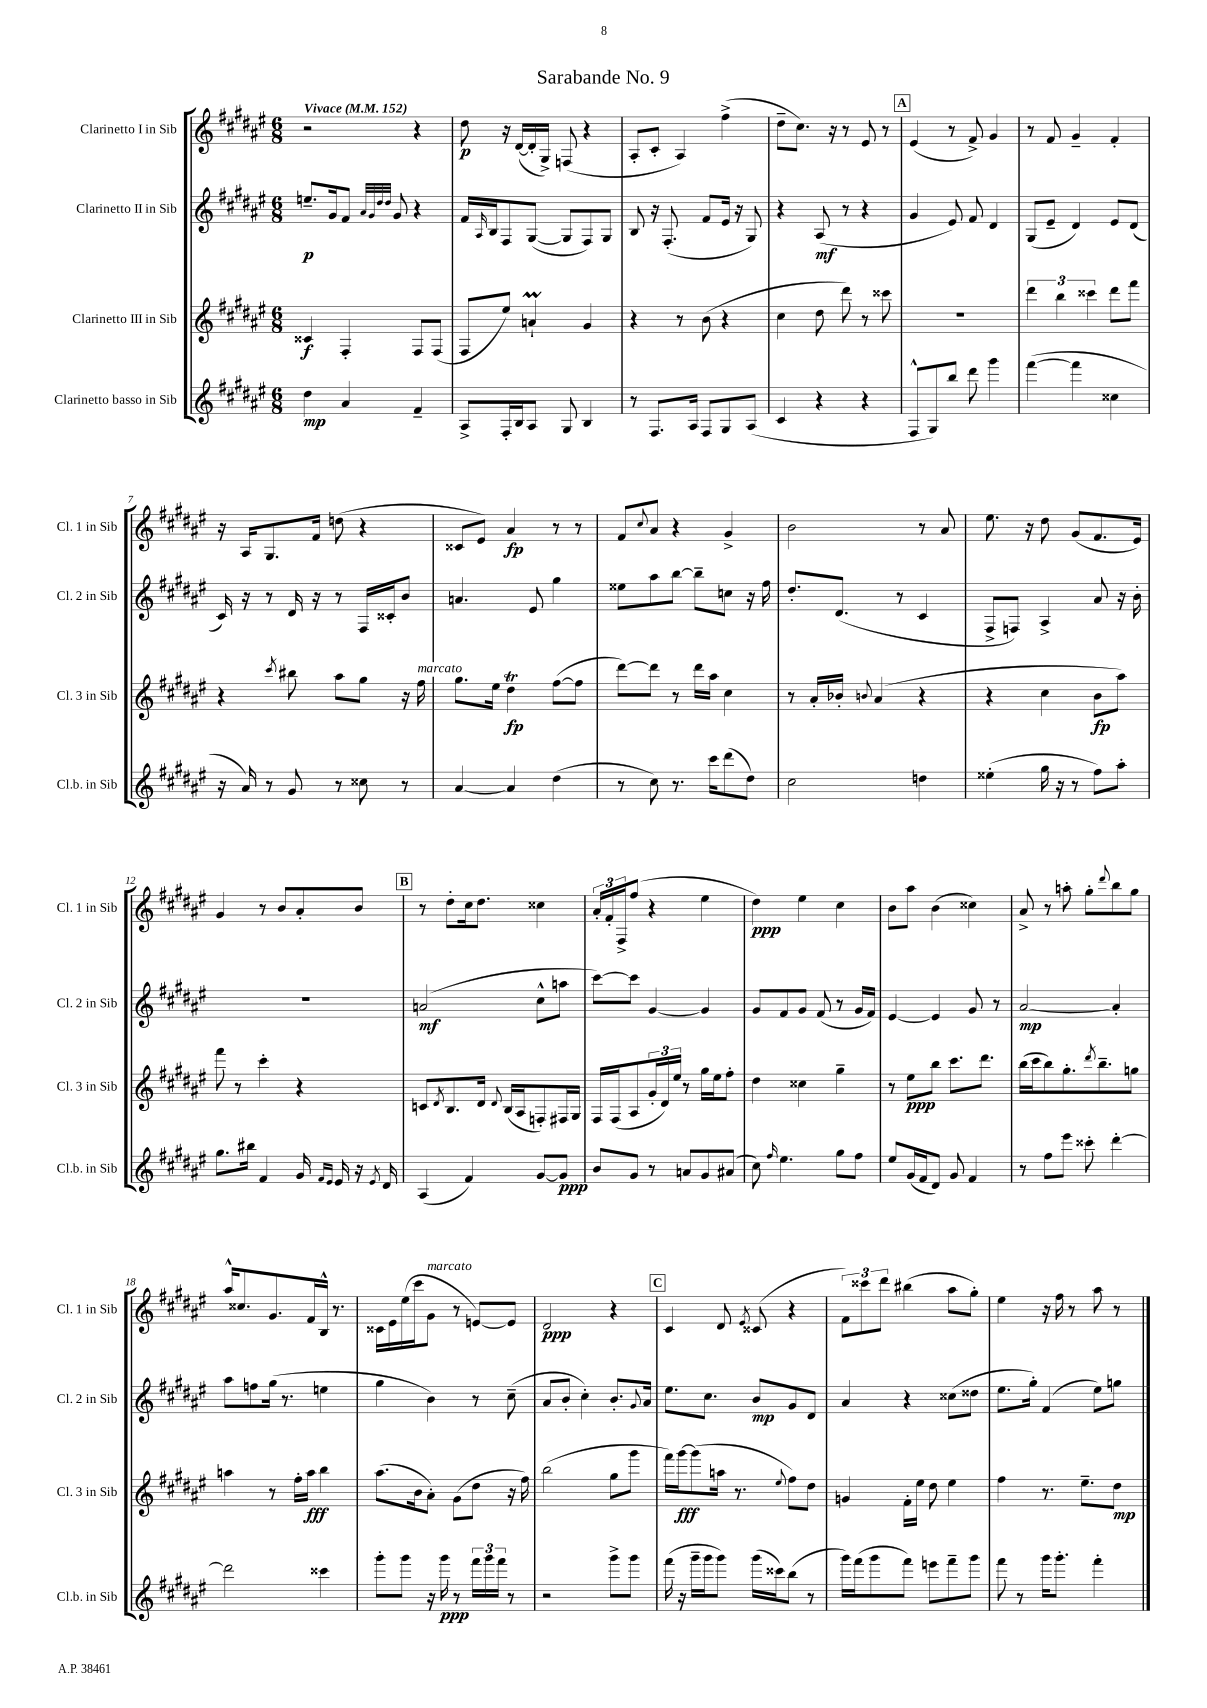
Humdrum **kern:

**kern	**kern	**kern	**kern
*staff4	*staff3	*staff2	*staff1
*clefG2	*clefG2	*clefG2	*clefG2
*k[f#c#g#d#a#e#]	*k[f#c#g#d#a#e#]	*k[f#c#g#d#a#e#]	*k[f#c#g#d#a#e#]
*M6/8	*M6/8	*M6/8	*M6/8
*MM152	*MM152	*MM152	*MM152
4dd#\	4c##/	8.ee~/L	2r
.	.	16g#/k	.
4a#/	4F#'/	8f#/J	.
.	.	32qqa#/LLL	.
.	.	32qqg#/	.
.	.	32qqdd#/	.
.	.	32qqdd#/JJJ	.
.	.	8g#/	.
4f#~/	8F#/L	4r	4r
.	(8F#/J	.	.
=	=	=	=
8A#^/L	8F#/L	16f#/LL	8dd#\
.	.	16qqA#/	.
.	.	16B/J	.
16F#'/L	8ee#/J)	8F#/	16r
16B/J	.	.	([16d#/LL
8A#/J	4a`/	([8G#/J	16d#'/]
.	.	.	16G#^/JJ)
8G#/	.	8G#/]L	(8F/
4B/	4g#/	8F#/)	4r
.	.	8G#/J	.
=	=	=	=
8r	4r	8B/	8A#'/L
8.F#/L	.	16r	8c#'/J
.	.	(8.F#'/	.
.	8r	.	4A#/)
16A#/Jk	.	.	.
8F#/L	(8b\	8f#/L	.
8G#/	4r	16e#/Jk	(4ff#^\
.	.	16r	.
(8A#/J	.	8G#/)	.
=	=	=	=
4c#/	4cc#\	4r	8dd#~\L
.	.	.	8.cc#\J)
4r	8dd#\	(8A#/	.
.	.	.	16r
.	8ddd#\)	8r	8r
4r	8r	4r	8e#/
.	8ccc##\	.	8r
=	=	=	=
8F#^^/L	2.r	4g#/	(4e#/
8G#/)	.	.	.
8bb/J	.	8e#/)	8r
8ddd#\	.	8f#/	8f#^/)
4ggg#\	.	4d#/	4g#/
=	=	=	=
([4fff#\	6ddd#\	(8G#/L	8r
.	.	8e#~/J	8f#/
.	6bb\	.	.
4fff#\]	.	4d#/)	4g#~/
.	6ccc##\	.	.
4cc##\	8ddd#\L	8e#/L	4f#'/
.	8fff#\J	(8d#/J	.
=	=	=	=
16r	4r	16c#/)	16r
16a#/)	.	16r	16A#/LK
8r	.	8r	8.G#/
.	8qccc#/	.	.
8g#/	8bb#\	16d#/	.
.	.	16r	16f#/Jk
8r	8aa#\L	8r	(8dd\
8cc##\	8gg#\J	16F#/LL	4r
.	.	16c##'/J	.
8r	16r	8b/J	.
.	16ff#\	.	.
=	=	=	=
[4a#/	8.gg#\L	4.a/	8c##/L
.	.	.	8e#/J)
.	16ee#\Jk	.	.
4a#/]	4dd#\	.	4a#/
.	.	8e#/	.
(4dd#\	([8ff#\L	4gg#\	8r
.	8ff#\]J	.	8r
=	=	=	=
8r	[8ddd#\L)	8ee##\L	8f#/L
.	.	.	8qqcc#/
8cc#\)	8ddd#\]J	8aa#\	8a#/J
8.r	8r	[8bb\J	4r
.	16ddd#\LL	8bb~\]L	.
16ccc#\LK	16aa#\JJ	.	.
(8ddd#\	4cc#\	8cc\J	4g#^/
8dd#\J)	.	16r	.
.	.	16ff#\	.
=	=	=	=
2cc#\	8r	8.dd#'/L	2b\
.	16a#'/LL	.	.
.	16b-'/JJ	(8.d#/J	.
.	8qqb/	.	.
.	(4a#/	.	.
.	.	8r	.
4dd\	4r	4c#/	8r
.	.	.	8a#/
=	=	=	=
(4ee##'\	4r	8F#^/L	8.ee#\
.	.	8F/J)	.
.	.	.	16r
16gg#\	4cc#\	4A#^/	8dd#\
16r	.	.	.
8r	.	.	(8g#/L
8ff#\L)	8b\L	8a#/	8.f#/
8aa#'\J	8aa#\J)	16r	.
.	.	16b'\	16e#/Jk)
=	=	=	=
8.gg#\L	8fff#\	2.r	4g#/
.	8r	.	.
16bb#\Jk	.	.	.
4f#/	4ccc#'\	.	8r
.	.	.	8b/L
16g#/	4r	.	8a#'/
16qqf#/LL	.	.	.
16qqe#/JJ	.	.	.
16e#/	.	.	.
16r	.	.	8b/J
8qe#/	.	.	.
16d#/	.	.	.
=	=	=	=
(4A#/	8c/L	(2a/	8r
.	8qd#/	.	.
.	8.B/	.	8dd#'\L
4f#/)	.	.	16cc#\k
.	16d#/Jk	.	8.dd#\J
.	8qqd#/	.	.
.	(16B/LL	.	.
.	16A#/J	.	.
[8g#/L	8F'/)	8cc#^^\L	4cc##\
8g#/]J	16F#/L	8aa\J	.
.	16G#/JJ	.	.
=	=	=	=
8b/L	16F#/LL	[8ccc#\L)	24a#'/LL
.	.	.	24f#'/
.	(16F#/J	.	.
.	.	.	24F#^/J
8g#/J	8A#/	8ccc#\]J	(8ff#/J
8r	24g#'/L	[4g#/	4r
.	24d#/)	.	.
.	24ee#/JJ	.	.
8a/L	8r	.	.
8g#/	16gg#\LL	4g#/]	4ee#\
.	16ee#\J	.	.
(8a#/J	8ff#'\J	.	.
=	=	=	=
8cc#\)	4dd#\	8g#/L	4dd#\)
16qqff#/	.	.	.
4.ee#\	.	8f#/	.
.	4cc##\	8g#/J	4ee#\
.	.	(8f#/	.
8gg#\L	4gg#~\	8r	4cc#\
8ff#\J	.	16g#/LL	.
.	.	16f#/JJ)	.
=	=	=	=
8ee#/L	8r	[4e#/	8b\L
(16g#/L	8ee#\L	.	8aa#\J
16f#/J	.	.	.
8d#/J)	8bb\J	4e#/]	(4b\
8g#/	8.ccc#\L	.	.
4f#/	.	8g#/	4cc##\)
.	8.ddd#\J	.	.
.	.	8r	.
=	=	=	=
8r	(16bb\LL	[2a#/	8a#^/
.	16ccc#\J	.	.
8ff#\L	8bb\)	.	8r
8eee#\J	8.gg#'\	.	8aa'\
8ccc##'\	.	.	8gg#'\L
.	8qddd#/	.	.
.	8.bb~\	.	.
.	.	.	8qqddd#/
[4ddd#'\	.	4a#'/]	8bb\
.	8gg\J	.	8gg#\J
=	=	=	=
2ddd#\]	4aa\	8aa#\L	16aa#^^/LK
.	.	.	8.cc##/
.	.	8ff\	.
.	8r	(16gg#\Jk	8.g#/
.	.	8.r	.
.	16ff#'\LL	.	.
.	16aa\JJ	.	16f#/L
4ccc##\	4bb\	4ee\	16B^^/JJ
.	.	.	8.r
=	=	=	=
8ggg#'\L	(8.aa#\L	4gg#\	16c##\LL
.	.	.	16e#\
8ggg#\J	.	.	(16ee#\
.	16b\k	.	16ccc#\J
16r	8a#'\J)	4b\)	8g#\J
16ggg#\	.	.	.
8r	(8g#\L	.	8r
24fff#\LL	8dd#\J	8r	[8e/L)
24ggg#\	.	.	.
24fff#\JJ	.	.	.
8r	16r	(8cc#~\	8e/]J
.	16ff#\)	.	.
=	=	=	=
2r	(2bb\	8a#/L	2d#/
.	.	8b'/J	.
.	.	4cc#'\)	.
8ggg#^\L	8gg#\L	8.b'/L	4r
8ggg#\J	8ggg#\J	.	.
.	.	8qqg#/	.
.	.	16a#/Jk	.
=	=	=	=
(16fff#\	16fff#\LL)	8.ee#\L	4c#/
16r	[16ggg#\J	.	.
16ggg#~\LL	(8ggg#\]	.	.
16ggg#\J	.	8.cc#\J	.
8ggg#\J)	16aa\Jk	.	8d#/
.	8.r	.	.
.	.	.	8qe#/
(16ggg#\LL	.	8b/L	(8c##/
16ccc##\J)	.	.	.
.	8qqee#/	.	.
(8bb\J	8ff#\L)	8g#/	4r
8r	8dd#\J	8d#/J	.
=	=	=	=
16ggg#\LL)	4g/	4a#/	12f#\L)
(16fff#\J	.	.	.
.	.	.	12ccc##\
8ggg#\	.	.	.
.	.	.	12ddd#\J
8fff#\J)	16f#'\LL	4r	(4bb#\
.	16ee#\JJ	.	.
8eee\L	8dd#\	.	.
8fff#~\	4ee#\	(8cc##\L	8aa#\L
8ggg#\J	.	8dd##\J	8gg#'\J)
=	=	=	=
8fff#\	4ff#\	8.ee#\L	4ee#\
8r	.	.	.
.	.	16gg#'\Jk)	.
16ggg#\LK	8.r	(4f#/	16r
8.ggg#'\J	.	.	16ff#\
.	.	.	8r
.	8.ee#~\L	.	.
4fff#'\	.	8ee#\L)	8aa#\
.	8dd#\J	8gg\J	8r
==	==	==	==
*-	*-	*-	*-
